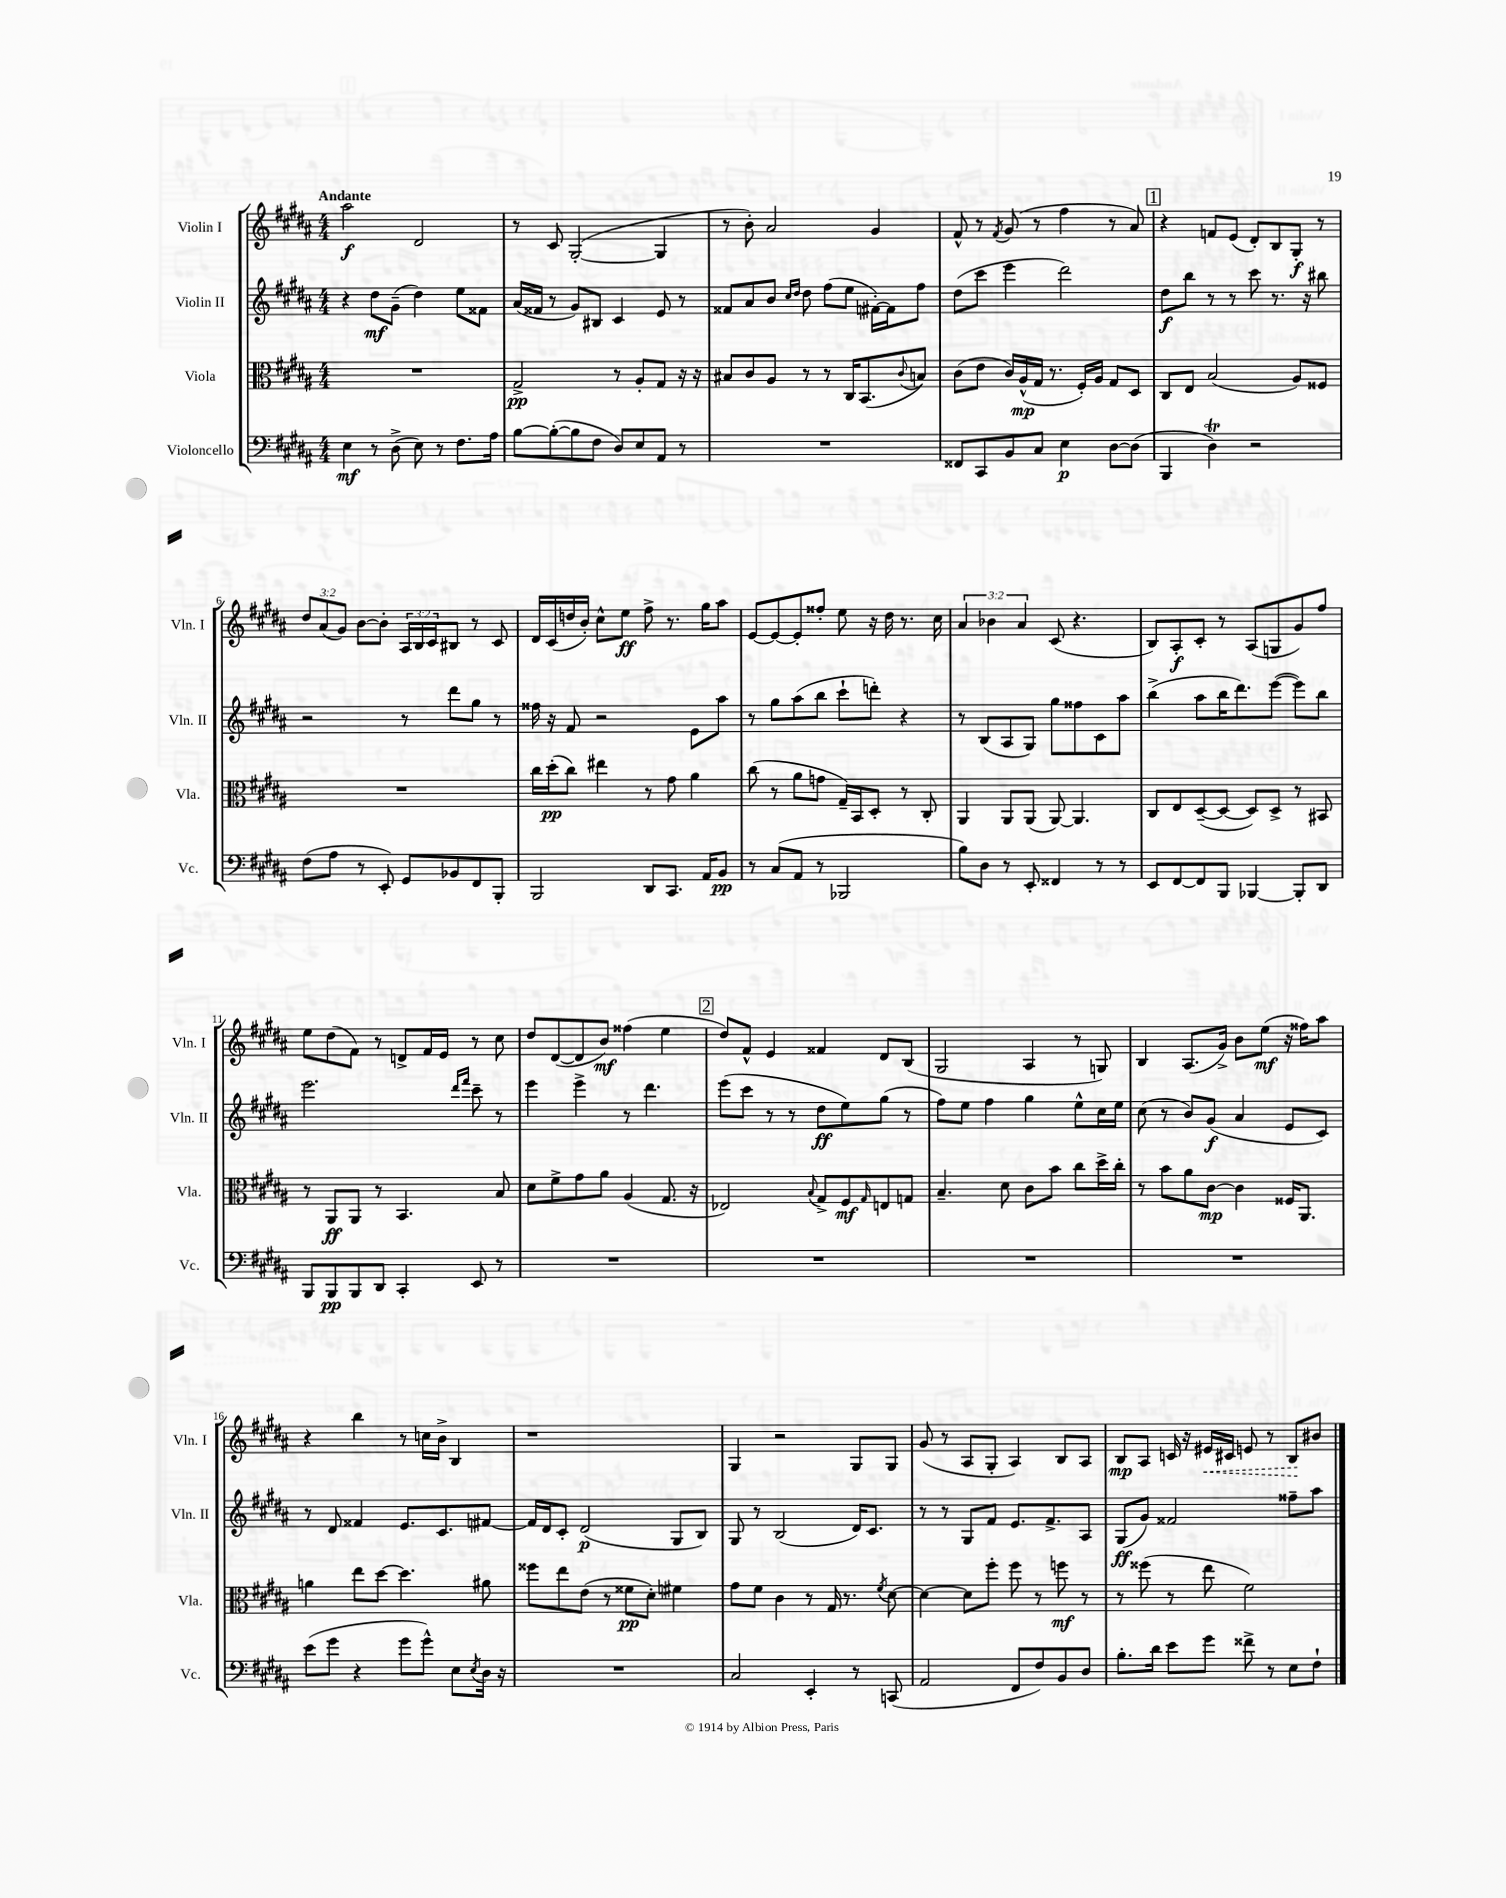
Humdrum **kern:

**kern	**kern	**kern	**kern
*staff4	*staff3	*staff2	*staff1
*clefF4	*clefC3	*clefG2	*clefG2
*k[f#c#g#d#a#]	*k[f#c#g#d#a#]	*k[f#c#g#d#a#]	*k[f#c#g#d#a#]
*M4/4	*M4/4	*M4/4	*M4/4
4E\	1r	4r	2aa#\
8r	.	8dd#\L	.
(8D#^\	.	(8g#~\J	.
8E\)	.	4dd#\)	2d#/
8r	.	.	.
8.F#\L	.	8ee\L	.
.	.	8f##\J	.
16A#\Jk	.	.	.
=	=	=	=
[8B\L	2G#^/	(16a#/LL	8r
.	.	16f##/JJ	.
(8B'\_	.	8r	8c#/
8B\]	.	8g#/L)	([2G#'/
8F#\J	.	8B#/J	.
8D#/L)	8r	4c#/	.
8E/	8A#'/L	.	.
8AA#/J	8G#/J	8e/	4G#/]
8r	16r	8r	.
.	16r	.	.
=	=	=	=
1r	8B#/L	8f##/L	8r
.	8c#/	8a#/	8b'\)
.	8A#/J	8b/J	2a#/
.	.	16qqcc#/LL	.
.	.	16qqdd#/JJ	.
.	8r	8dd#\	.
.	8r	(8ff#\L	.
.	16C#/LK	8ee\J	.
.	(8.BB/	.	.
.	.	[16f#'\LL)	4g#/
.	.	16f#\]J	.
.	8qqc#/	.	.
.	8B/J)	8ff#\J	.
=	=	=	=
8FF##/L	(8c#\L	(8dd#\L	8f#^^/
8CC#/	8e\J	8ccc#\J	8r
.	.	.	8qf#/
8BB/	16c#/LL)	4eee\	(8g#/
.	(16A#^^/	.	.
8C#/J	16G#/JJ	.	8r
.	8.r	.	.
4E\	.	2ddd#\)	4ff#\
.	16F#'/LL)	.	.
.	16A#/JJ	.	.
[8D#\L	8G#/L	.	8r
(8D#\]J	8D#/J	.	8a#/)
=	=	=	=
4BBB/	8C#/L	8dd#\L	4r
.	8E/J	8bb\J	.
4D#\)	(2B/	8r	8f/L
.	.	8r	(8e/J
2r	.	8ccc#\	8d#'/L)
.	.	8.r	8B/
.	8A#/L)	.	8G#'/J
.	.	16r	.
.	8F##/J	8bb#\	8r
=	=	=	=
(8F#\L	1r	2r	12dd#/L
.	.	.	(12a#/
8A#\J	.	.	.
.	.	.	12g#/J)
8r	.	.	[8b\L
8EE'/)	.	.	8b'\]J
8GG#/L	.	8r	24A#/LL
.	.	.	24B/
.	.	.	24c#/J
8BB-/	.	8ddd#\L	8B#/J
8FF#/	.	8gg#\J	8r
8BBB'/J	.	8r	8c#/
=	=	=	=
2BBB/	16cc#\LL	16ff##\	16d#/LL
.	(16dd#'\J	16r	(16c#/
.	8cc#\J)	8f#/	16dd/
.	.	.	16b'/JJ)
.	4ee#\	2r	8cc#^^\L
.	.	.	8ee\J
8DD#/L	8r	.	8ff#^\
8.CC#/J	8g#\	.	8.r
.	4a#\	8e\L	.
16AA#/LK	.	.	16gg#\LK
8BB/J	.	8aa#\J	8aa#\J
=	=	=	=
8r	(8cc#\	8r	[8e/L
(8C#/L	8r	8gg#\L	8e/_
8AA#/J	8a#\L	(8aa#\	8e'/]
8r	8g\J	8bb\J	8ff##'/J
2BBB-/	16G#~/LL)	8ccc#`\L	8ee\
.	16BB/J	.	.
.	8D#'/J	8ddd'\J)	16r
.	.	.	16dd#\
.	8r	4r	8.r
.	8C#'/	.	.
.	.	.	16cc#\
=	=	=	=
8B\L)	4AA#/	8r	6a#/
8D#\J	.	(8B/L	.
.	.	.	6b-\
8r	8AA#/L	8A#/	.
.	.	.	6a#/
8EE'/	(8AA#/J	8G#/J)	.
4FF##/	[8AA#/)	8gg#\L	(8c#/
.	4.AA#/]	8ff##\	4.r
8r	.	8c#\	.
8r	.	8aa#\J	.
=	=	=	=
8EE/L	8C#/L	(4bb^\	8B/L)
[8FF#/	8E/	.	8A#'/
8FF#/]	([8D#~/	8aa#\L	8c#'/J
8BBB/J	8D#/_J	16bb\K	8r
.	.	8.ddd#\)	.
[4BBB-/	8D#/]L)	.	(8A#/L
.	8D#^/J	([8eee\J	8G/
8BBB-'/]L	8r	8eee\]L)	8g#/)
8DD#/J	8BB#/	8bb\J	8ff#/J
=	=	=	=
8BBB/L	8r	2.eee\	8ee\L
8BBB/	8AA#/L	.	(8dd#\
8BBB/	8AA#/J	.	8f#\J)
8DD#/J	8r	.	8r
4CC#'/	4.BB/	.	8d^/L
.	.	.	16f#/L
.	.	.	16e/JJ
.	.	16qqddd#/LL	.
.	.	16qqfff#/JJ	.
8EE/	.	8ccc#~\	8r
8r	8B/	8r	8cc#\
=	=	=	=
1r	8d#\L	4eee\	8dd#/L
.	8f#^\	.	([8d#/
.	8g#\	4eee^\	8d#/]
.	8a#\J	.	8b/J)
.	(4A#/	8r	(4ff##\
.	.	4.ddd#\	.
.	8.G#/	.	4ee\
.	16r	.	.
=	=	=	=
1r	2E-/)	(8eee\L	8dd#/L)
.	.	8ccc#\J	8f#^^/J
.	.	8r	4e/
.	.	8r	.
.	8qqB/	.	.
.	8G#^/L	8dd#\L	4f##/
.	8F#/	8ee\)	.
.	16qqG#/	.	.
.	8E/	(8gg#\J	8d#/L
.	8G/J	8r	(8B/J
=	=	=	=
1r	4.B~/	8ff#\L)	2G#/
.	.	8ee\J	.
.	.	4ff#\	.
.	8d#\	.	.
.	8c#\L	4gg#\	4A#/
.	8b\J	.	.
.	8cc#\L	8ee^^\L	8r
.	16dd#^\L	16cc#\L	8G/)
.	16cc#'\JJ	16ee\JJ	.
=	=	=	=
1r	8r	(8cc#\	4B/
.	8b\L	8r	.
.	8a#\	8b/L)	(8.A#/L
.	[8c#\J	(8g#/J	.
.	.	.	16g#^/Jk)
.	4c#\]	4a#/	8b\L
.	.	.	(8ee\J
.	16F##/LK	8e/L	16r
.	8.AA#/J	.	16ff##\LK)
.	.	8c#/J)	8aa#\J
=	=	=	=
(8e\L	4a\	8r	4r
8g#\J	.	8d#/	.
4r	8ee\L	4f##/	4bb\
.	[8dd#\J	.	.
8g#\L	4.dd#\]	8.e/L	8r
8g#^^\J)	.	.	16cc\LL
.	.	8.c#/	16b^\JJ
8E\L	.	.	4B/
8qE/	.	.	.
16D#\Jk	8a#\	[8f#/J	.
16r	.	.	.
=	=	=	=
1r	8ff##\L	16f#/]LL	1r
.	.	16d#/J	.
.	8ee\	8c#'/J	.
.	(8e\J	(2d#/	.
.	8r	.	.
.	8f##\L	.	.
.	8d#'\J)	.	.
.	4f#\	8G#/L	.
.	.	8B/J)	.
=	=	=	=
2C#/	8g#\L	8G#/	4G#/
.	8f#\J	8r	.
.	4c#\	(2B/	2r
4EE'/	8r	.	.
.	16G#/	.	.
.	8.r	.	.
8r	.	16d#/LK)	8G#/L
.	.	8.c#/J	.
.	8qf#/	.	.
(8CC/	[8d#\	.	8G#/J
=	=	=	=
2AA#/	4d#\_	8r	(8g#/
.	.	8r	8r
.	8d#\]L	8G#/L	8A#/L
.	8ff#'\J	8f#/J	8G#'/J
8FF#/L	8ff#\	8.e/L	4A#/)
8F#/)	8r	.	.
.	.	8.f#^/	.
8BB/	8ff\	.	8B/L
8D#/J	8r	8A#/J	8A#/J
=	=	=	=
8.B'\L	8r	(8G#/L	8B/L
.	(8ff##\	8g#/J)	8A#/J
16d#\Jk	.	.	.
8e\L	8r	2f##/	16c/
.	.	.	16r
8g#\J	8ee\	.	16e#/LL
.	.	.	16c#/JJ
8f##^\	2f#\)	.	8e/
8r	.	.	8r
8E\L	.	8ff##~\L	8B/L
8F#`\J	.	8aa#\J	8b#/J
==	==	==	==
*-	*-	*-	*-
